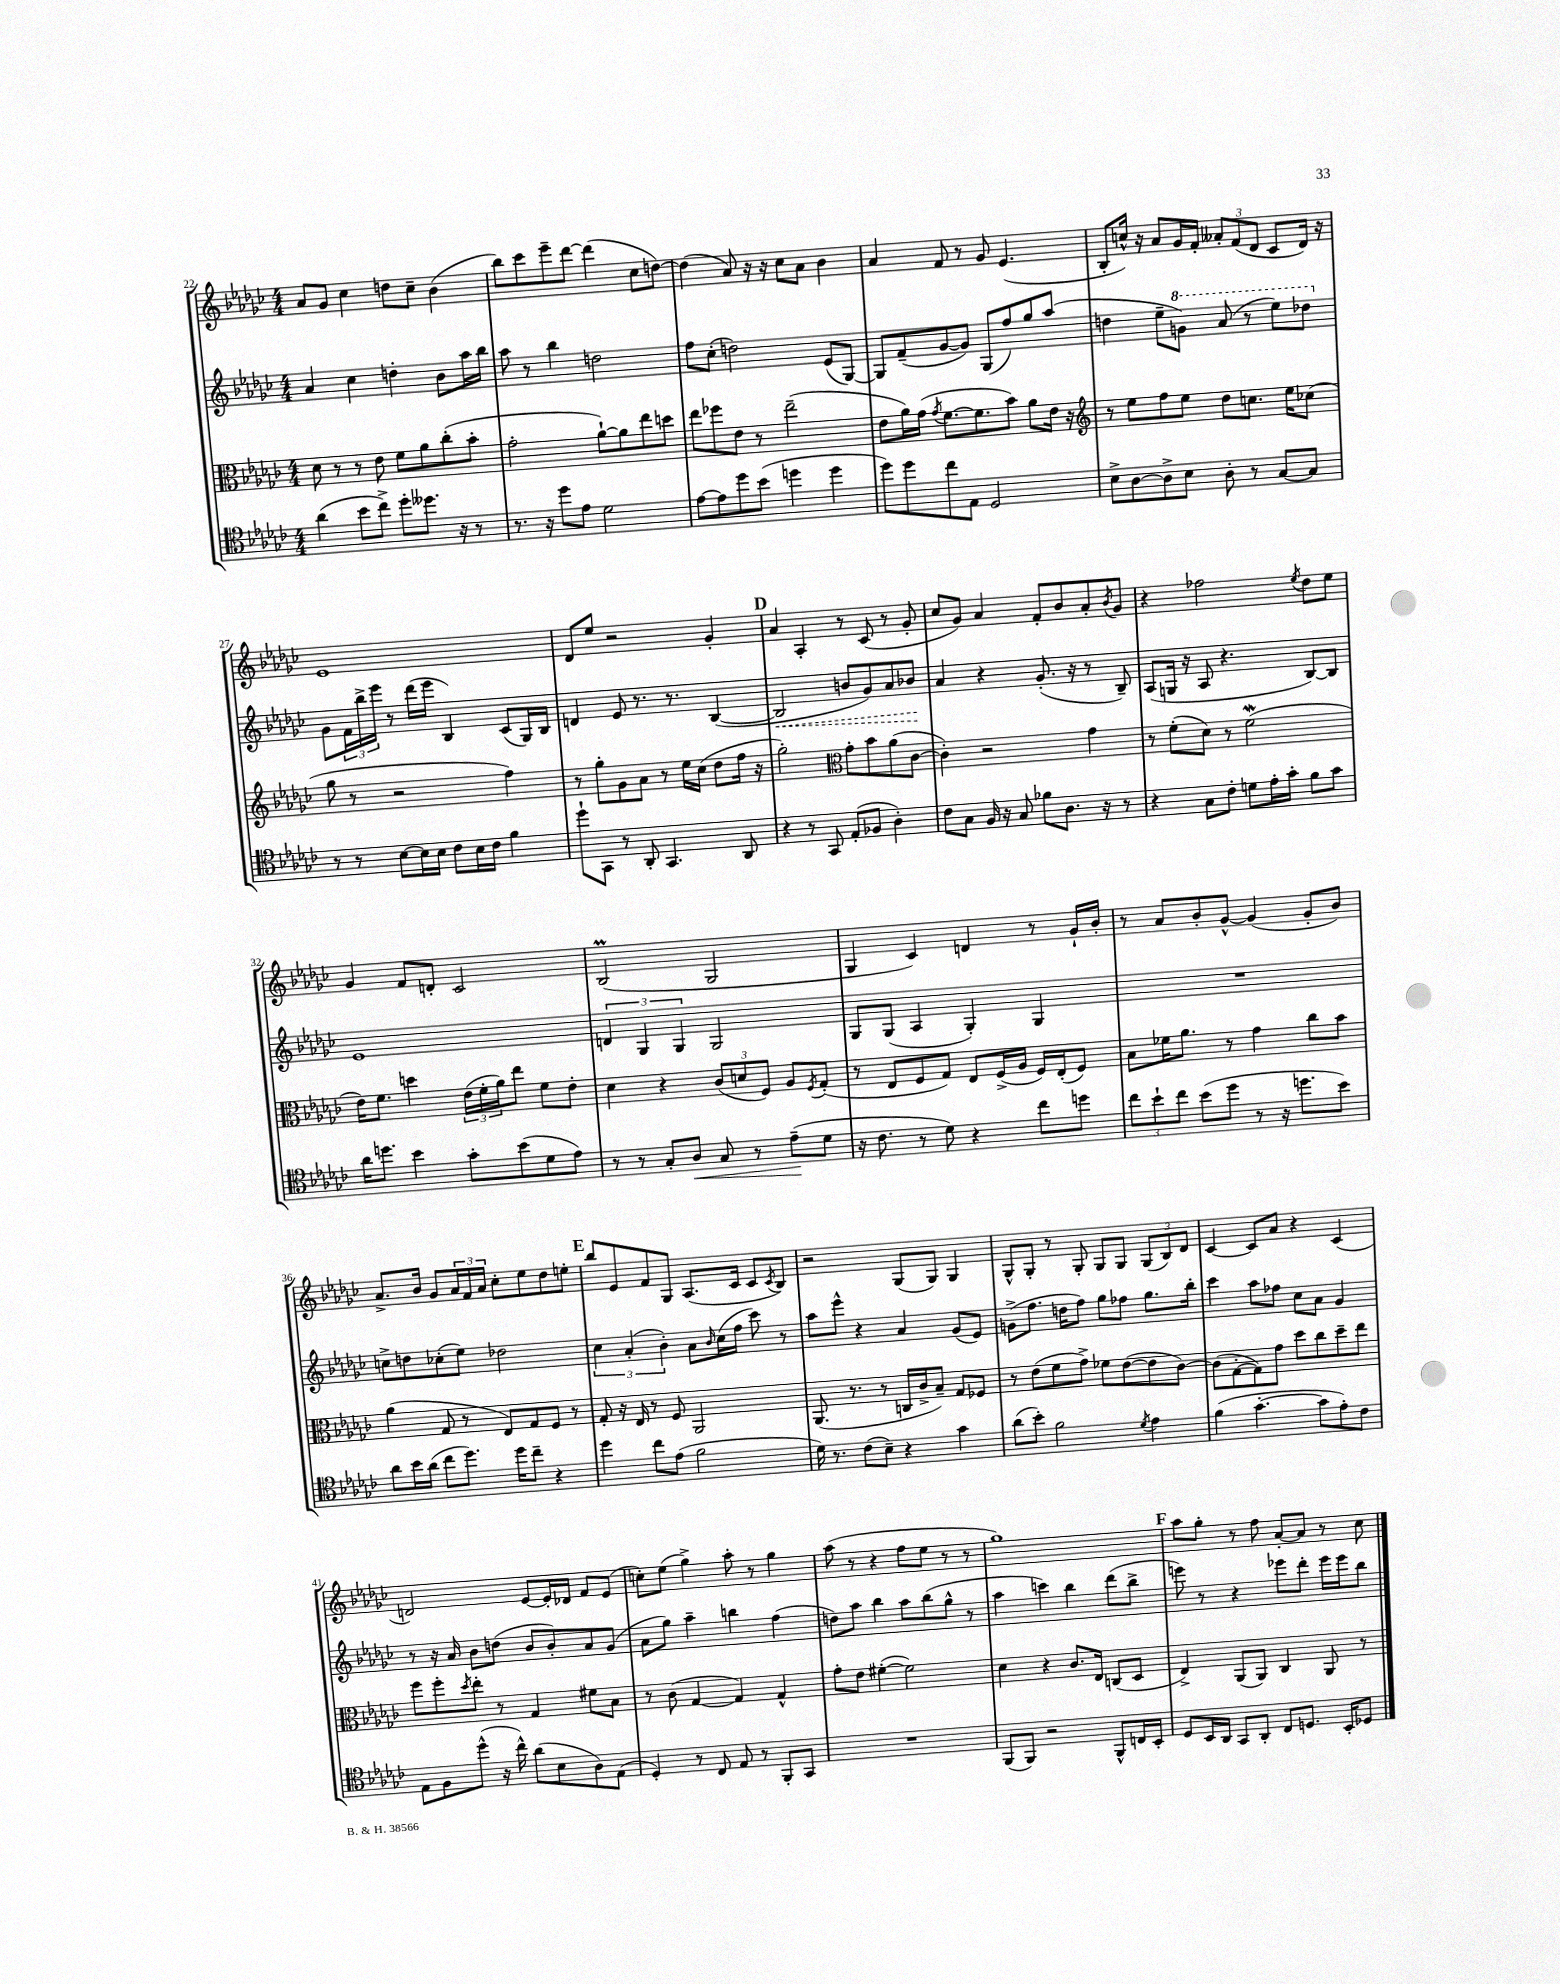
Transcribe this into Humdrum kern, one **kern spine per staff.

**kern	**dynam	**kern	**kern	**dynam	**kern
*part4	*part4	*part3	*part2	*part2	*part1
*staff4	*staff4	*staff3	*staff2	*staff2	*staff1
*clefC4	*	*clefC3	*clefG2	*	*clefG2
*k[b-e-a-d-g-c-]	*	*k[b-e-a-d-g-c-]	*k[b-e-a-d-g-c-]	*	*k[b-e-a-d-g-c-]
*M4/4	*	*M4/4	*M4/4	*	*M4/4
=22	=22	=22	=22	=22	=22
(4a-\	.	8d-\	4a-/	.	8a-/L
.	.	8r	.	.	8g-/J
8b-\L	.	8r	4cc-\	.	4cc-\
8cc-^\J)	.	8e-\	.	.	.
8dd-'\L	.	8f\L	4ddn'\	.	8ddn\L
8.dd--X\J	.	8a-\	.	.	8cc-~\J
.	.	(8cc-'\	8b-\L	.	(4b-\
16r	.	.	.	.	.
8r	.	8b-'\J	16aa-\L	.	.
.	.	.	16bb-\JJ	.	.
=23	=23	=23	=23	=23	=23
8.r	.	2g-'\	8aa-\	.	8bb-\L)
.	.	.	8r	.	8ccc-\
16r	.	.	.	.	.
8dd-\L	.	.	4bb-\	.	8eee-~\
8e-\J	.	.	.	.	[8ddd-\J
2d-\	.	[8a-`\L)	2ddn\	.	(4ddd-\]
.	.	8a-\]	.	.	.
.	.	8ee-\	.	.	8cc-\L
.	.	8ddn\J	.	.	[8ddn\J)
=24	=24	=24	=24	=24	=24
[8e-\L	.	8ee-\L	8ff\L	.	(4dd\]
8e-\]	.	8ff-X\	(8cc-'\J	.	.
8dd-\	.	8e-\J	2ddn\)	.	8a-/)
(8b-\J	.	8r	.	.	16r
.	.	.	.	.	16r
4ddn\	.	(2ee-~\	.	.	8cc-\L
.	.	.	.	.	8a-\J
4dd\	.	.	(8e-/L	.	4b-\
.	.	.	[8G-/J)	.	.
=25	=25	=25	=25	=25	=25
8dd-\L)	.	8e-\L	8G-/L]	.	4a-/
8dd-\	.	16a-\L)	(8f~/	.	.
.	.	(16g-\JJ	.	.	.
.	.	8qg-/	.	.	.
8cc-\	.	[8.f\L	[8g-/	.	8f/
8E-\J	.	.	8g-/J])	.	8r
.	.	8.f\]	.	.	.
2D-/	.	.	(8G-/L	.	8g-/
.	.	8b-\J)	8ff/)	.	(4.e-/
.	.	8a-\L	8gg-/	.	.
.	.	16e-\Jk	(8aa-/J	.	.
.	.	16r	.	.	.
=26	=26	=26	=26	=26	=26
*	*	*clefG2	*	*	*
8B-^\L	.	8r	4ddn\	.	8B-'/L
[8A-\	.	8ee-\L	.	.	16ccn^^/Jk)
.	.	.	.	.	16r
8A-^\]	.	8ff\	8ee-~\L	.	8a-/L
*	*	*	*8va	*	*
8B-\J	.	8ee-\J	8ggn\J)	.	16g-/L
.	.	.	.	.	16f'/JJ
8A-'\	.	8dd-\L	(8aa-/	.	12a--X'/L
.	.	.	.	.	(12f/
8r	.	8.ccn\J	8r	.	.
.	.	.	.	.	12d-/J
[8G-/L	.	.	8eee-\L)	.	8c-/L
.	.	16ee-\KL	.	.	.
8G-/J]	.	(8cc-X\J	8ddd-X\J	.	16d-/Jk)
.	.	.	.	.	16r
!!LO:LB:g=z
=27	=27	=27	=27	=27	=27
*	*	*	*X8va	*	*
8r	.	8gg-\	8g-\L	.	1e-
8r	.	8r	24f\L	.	.
.	.	.	24bb-^\	.	.
.	.	.	24eee-\JJ	.	.
[8B-\L	.	2r	8r	.	.
16B-\L]	.	.	(16ddd-\LL	.	.
16B-\JJ	.	.	16eee-\JJ	.	.
8c-\L	.	.	4B-/)	.	.
16B-\L	.	.	.	.	.
16c-\JJ	.	.	.	.	.
4f\	.	4ff\)	(8c-/L	.	.
.	.	.	16G-/L)	.	.
.	.	.	16B-/JJ	.	.
=28	=28	=28	=28	=28	=28
8dd-`\L	.	8r	4dn/	.	8d-/L
8GG-\J	.	8gg-'\L	.	.	8ee-/J
8r	.	8g-\	8e-/	.	2r
8AA-'/	.	8a-\J	8.r	.	.
4.GG-/	.	8r	.	.	.
.	.	.	8.r	.	.
.	.	16ee-\LL	.	.	.
.	.	(16cc-\JJ	.	.	.
.	.	8dd-\L	([4B-/	.	4g-'/
8AA-/	.	16ff\Jk	.	.	.
.	.	16r	.	.	.
!!LO:REH:place=s1:t=D
=29	=29	=29	=29	=29	=29
!	!	!	!	!LO:HP:b	!
4r	.	2gg-'\)	2B-/]	<	4a-/
8r	.	.	.	.	4A-'/
8GG-/	.	.	.	.	.
*	*	*clefC3	*	*	*
(8E-'/L	.	8g-'\L	8bn/L	.	8r
8F-X/J	.	8b-\	8g-/)	.	(8c-/
4A-'\)	.	(8a-\	8a-/	.	8r
.	.	[8c-\J	8b-X/J	.	8g-'/
.	.	.	.	[	.
=30	=30	=30	=30	=30	=30
8c-\L	.	4c-'\])	4a-/	.	8cc-/L
8G-\J	.	.	.	.	8g-/J)
16F/	.	2r	4r	.	4a-/
16r	.	.	.	.	.
8G-/	.	.	.	.	.
8f-X\L	.	.	(8.g-'/	.	8f'/L
8.A-\J	.	.	.	.	8b-/
.	.	.	16r	.	.
.	.	4g-\	8r	.	8a-'/
16r	.	.	.	.	.
.	.	.	.	.	8qb-/
8r	.	.	8B-~/)	.	8g-/J
=31	=31	=31	=31	=31	=31
4r	.	8r	(8A-/L	.	4r
.	.	(8f'\L	16Gn/Jk	.	.
.	.	.	16r	.	.
8G-\L	.	8d-\J)	8A-/	.	2ff-X\
8c-'\J	.	8r	4.r	.	.
8dn\L	.	(2fW\	.	.	.
16e-'\L	.	.	.	.	.
16g-'\JJ	.	.	.	.	.
.	.	.	.	.	8qee-/
8f\L	.	.	[8B-/L)	.	8dd-\L
8g-\J	.	.	8B-/J]	.	8ee-\J
!!LO:LB:g=z
=32	=32	=32	=32	=32	=32
16a-\KL	.	16e-\KL)	1e-	.	4g-/
8.ddn\J	.	8.f\J	.	.	.
4b-\	.	4ddn\	.	.	8f/L
.	.	.	.	.	8dn'/J
8g-'\L	.	(24e-\LL	.	.	2c-/
.	.	24f'\	.	.	.
.	.	24a-\J)	.	.	.
(8b-\	.	8ee-\J	.	.	.
8d-\	.	8f\L	.	.	.
8e-\J)	.	8e-'\J	.	.	.
=33	=33	=33	=33	=33	=33
8r	.	4d-\	6dn/	.	(2B-m/
8r	.	.	.	.	.
.	.	.	6G-/	.	.
8G-'/L	.	4r	.	.	.
.	.	.	6G-/	.	.
!	!LO:HP:b	!	!	!	!
8A-/J	<	.	.	.	.
8G-/	.	(12c-/L	2G-/	.	2G-/
.	.	12dn/	.	.	.
8r	.	.	.	.	.
.	.	12F/J)	.	.	.
(8e-~\L	.	8A-/L	.	.	.
.	.	8qF/	.	.	.
8d-\J	[	(8G-'/J	.	.	.
=34	=34	=34	=34	=34	=34
16r	.	8r	8G-/L	.	4G-/
8.c-\	.	.	.	.	.
.	.	8E-/L	(8G-/J	.	.
8r	.	8F/	4A-/	.	4c-/)
8d-\)	.	8G-/J)	.	.	.
4r	.	8E-/L	4G-'/)	.	4dn/
.	.	(16F^/L	.	.	.
.	.	16A-/JJ	.	.	.
8cc-\L	.	16F/LL)	4G-/	.	8r
.	.	(16E-'/J	.	.	.
8ddn\J	.	8F/J)	.	.	16g-`/LL
.	.	.	.	.	16b-'/JJ
=35	=35	=35	=35	=35	=35
12cc-\L	.	8B-\L	1r	.	8r
12b-`\	.	.	.	.	.
.	.	16f-X\K	.	.	8a-/L
12cc-\J	.	.	.	.	.
.	.	8.a-\J	.	.	.
(8b-\L	.	.	.	.	8b-'/
8dd-\J	.	8r	.	.	[8g-^^/J
8r	.	4g-\	.	.	(4g-/]
16r	.	.	.	.	.
8.ddn\L	.	.	.	.	.
.	.	8cc-\L	.	.	8g-'/L
8b-\J)	.	8b-\J	.	.	8b-/J)
!!LO:LB:g=z
=36	=36	=36	=36	=36	=36
8a-\L	.	(4a-\	8ccn^\L	.	8.a-^/L
16b-\L	.	.	8ddn\	.	.
(16a-\JJ	.	.	.	.	16b-/Jk
8cc-\L	.	8G-/	(8cc-X'\	.	8g-/L
8.dd-\J)	.	8r	8ee-\J)	.	24a-/L
.	.	.	.	.	24f/
.	.	.	.	.	24a-/JJ
.	.	8E-/L)	2dd-X\	.	8cc-'\L
16dd-\KL	.	.	.	.	.
8cc-~\J	.	8G-/	.	.	8ee-\
4r	.	8F/J	.	.	8dd-\
.	.	8r	.	.	8een'\J
!!LO:REH:place=s1:t=E
=37	=37	=37	=37	=37	=37
4dd-\	.	8G-'/	6cc-\	.	8bb-/L
.	.	16r	.	.	8e-/
.	.	.	(6a-'/	.	.
.	.	16E-/	.	.	.
8cc-\L	.	8r	.	.	8f/
.	.	.	6b-'\)	.	.
(8e-\J	.	8F/	.	.	8G-/J
2f\	.	2AA-/	8a-\L	.	(8.A-/L
.	.	.	16qqb-/	.	.
.	.	.	(16cc-\L	.	.
.	.	.	16ff\JJ	.	16c-/Jk
.	.	.	8ccc-\)	.	8c-/L
.	.	.	.	.	8qc-/
.	.	.	8r	.	8B-/J)
=38	=38	=38	=38	=38	=38
16d-\)	.	(8.AA-/	8aa-\L	.	2r
8.r	.	.	.	.	.
.	.	.	8eee-^^\J	.	.
.	.	8.r	.	.	.
(8c-\L	.	.	4r	.	.
8B-~\J)	.	8r	.	.	.
4r	.	16Cn/LL	4a-/	.	(8G-/L
.	.	16c-^/J	.	.	.
.	.	8B-~/J)	.	.	8G-/J)
4g-\	.	8G-/L	(8g-/L	.	4G-/
.	.	8F-X/J	8e-/J)	.	.
=39	=39	=39	=39	=39	=39
(8a-\L	.	8r	(8gn^\L	.	8G-^^/L
8b-'\J)	.	(8e-\L	8.ff\J	.	8G-'/J
2f\	.	8f\	.	.	8r
.	.	.	16ddn\KL	.	.
.	.	8g-^\J)	8ff\J)	.	8G-'/
.	.	8f-X\L	8gg-\L	.	8G-/L
.	.	([8e-\	8ff-X\J	.	8G-/J
8qd-/	.	.	.	.	.
4e-\	.	8e-\]	8.gg-\L	.	(12G-/L
.	.	.	.	.	12B-/)
.	.	[8c-\J)	.	.	.
.	.	.	.	.	12d-/J
.	.	.	16bb-'\Jk	.	.
=40	=40	=40	=40	=40	=40
(4f\	.	(8c-\L]	4ccc-\	.	[4c-/
.	.	[8G-'\	.	.	.
[4.g-'\	.	8G-\])	8aa-\L	.	8c-/L]
.	.	8g-\J	8ff-X\J	.	8a-/J
.	.	8dd-\L	8cc-\L	.	4r
8g-\L]	.	8cc-\	8a-\J	.	.
8e-'\)	.	8dd-~\	4g-/	.	(4c-/
8c-\J	.	8ee-\J	.	.	.
!!LO:LB:g=z
=41	=41	=41	=41	=41	=41
8E-\L	.	8ff\L	8r	.	2dn/)
8F\	.	8ff'\	16r	.	.
.	.	.	16a-/	.	.
.	.	8qdd-/	.	.	.
(8dd-^^\J	.	8ee-'\J	8b-\L	.	.
16r	.	8r	(8ddn\J	.	.
16cc-^^\)	.	.	.	.	.
(8a-\L	.	4G-/	8b-/L	.	[8e-/L
8B-\	.	.	8b-'/)	.	16e-'/L]
.	.	.	.	.	16d-X/JJ
8A-\)	.	8f#X\L	8a-/	.	8f/L
(8E-\J	.	8B-\J	(8g-/J	.	(8e-/J
=42	=42	=42	=42	=42	=42
4D-'/)	.	8r	8a-\L	.	8ccn'\L)
.	.	(8c-\	8gg-\J)	.	(8ee-\J
8r	.	[4G-/	4aa-~\	.	4gg-^\)
8C-/	.	.	.	.	.
8E-/	.	4G-/])	4bbn\	.	8aa-'\
8r	.	.	.	.	8r
8FF'/L	.	4G-^^/	(4ff\	.	4gg-\
8GG-/J	.	.	.	.	.
=43	=43	=43	=43	=43	=43
1r	.	8g-'\L	8ddn\L)	.	(8aa-\
.	.	8e-\J	8aa-\J	.	8r
.	.	([4f#X'\	4bb-\	.	4r
.	.	2f#\])	8aa-\L	.	8ff\L
.	.	.	(8bb-\	.	8ee-\J
.	.	.	8gg-^^\J	.	8r
.	.	.	8r	.	8r
=44	=44	=44	=44	=44	=44
(8FF/L	.	4d-\	4aa-\	.	1gg-)
8FF/J)	.	.	.	.	.
2r	.	4r	4cccn\)	.	.
.	.	8.c-/L	4bb-\	.	.
.	.	16E-/Jk	.	.	.
8FF^^/L	.	(8Cn/L	(8ddd-\L	.	.
16Cn/L	.	8D-/J	8bb-^\J	.	.
16BB-'/JJ	.	.	.	.	.
!!LO:REH:place=s1:t=F
=45	=45	=45	=45	=45	=45
8D-/L	.	4E-^/)	8eeen\)	.	8aa-\L
16BB-/L	.	.	8r	.	8gg-'\J
16AA-/JJ	.	.	.	.	.
8GG-/L	.	(8AA-/L	4r	.	8r
8AA-'/J	.	8AA-/J)	.	.	8ff\
8C-/L	.	4C-/	8eee-X\L	.	[8a-'/L
8.Dn/J	.	.	8ddd-'\J	.	8a-/J]
.	.	8AA-/	16eee-\LL	.	8r
16BB-'/KL	.	.	16eee-\J	.	.
8D-X/J	.	8r	8bb-\J	.	8cc-\
==	==	==	==	==	==
*-	*-	*-	*-	*-	*-
